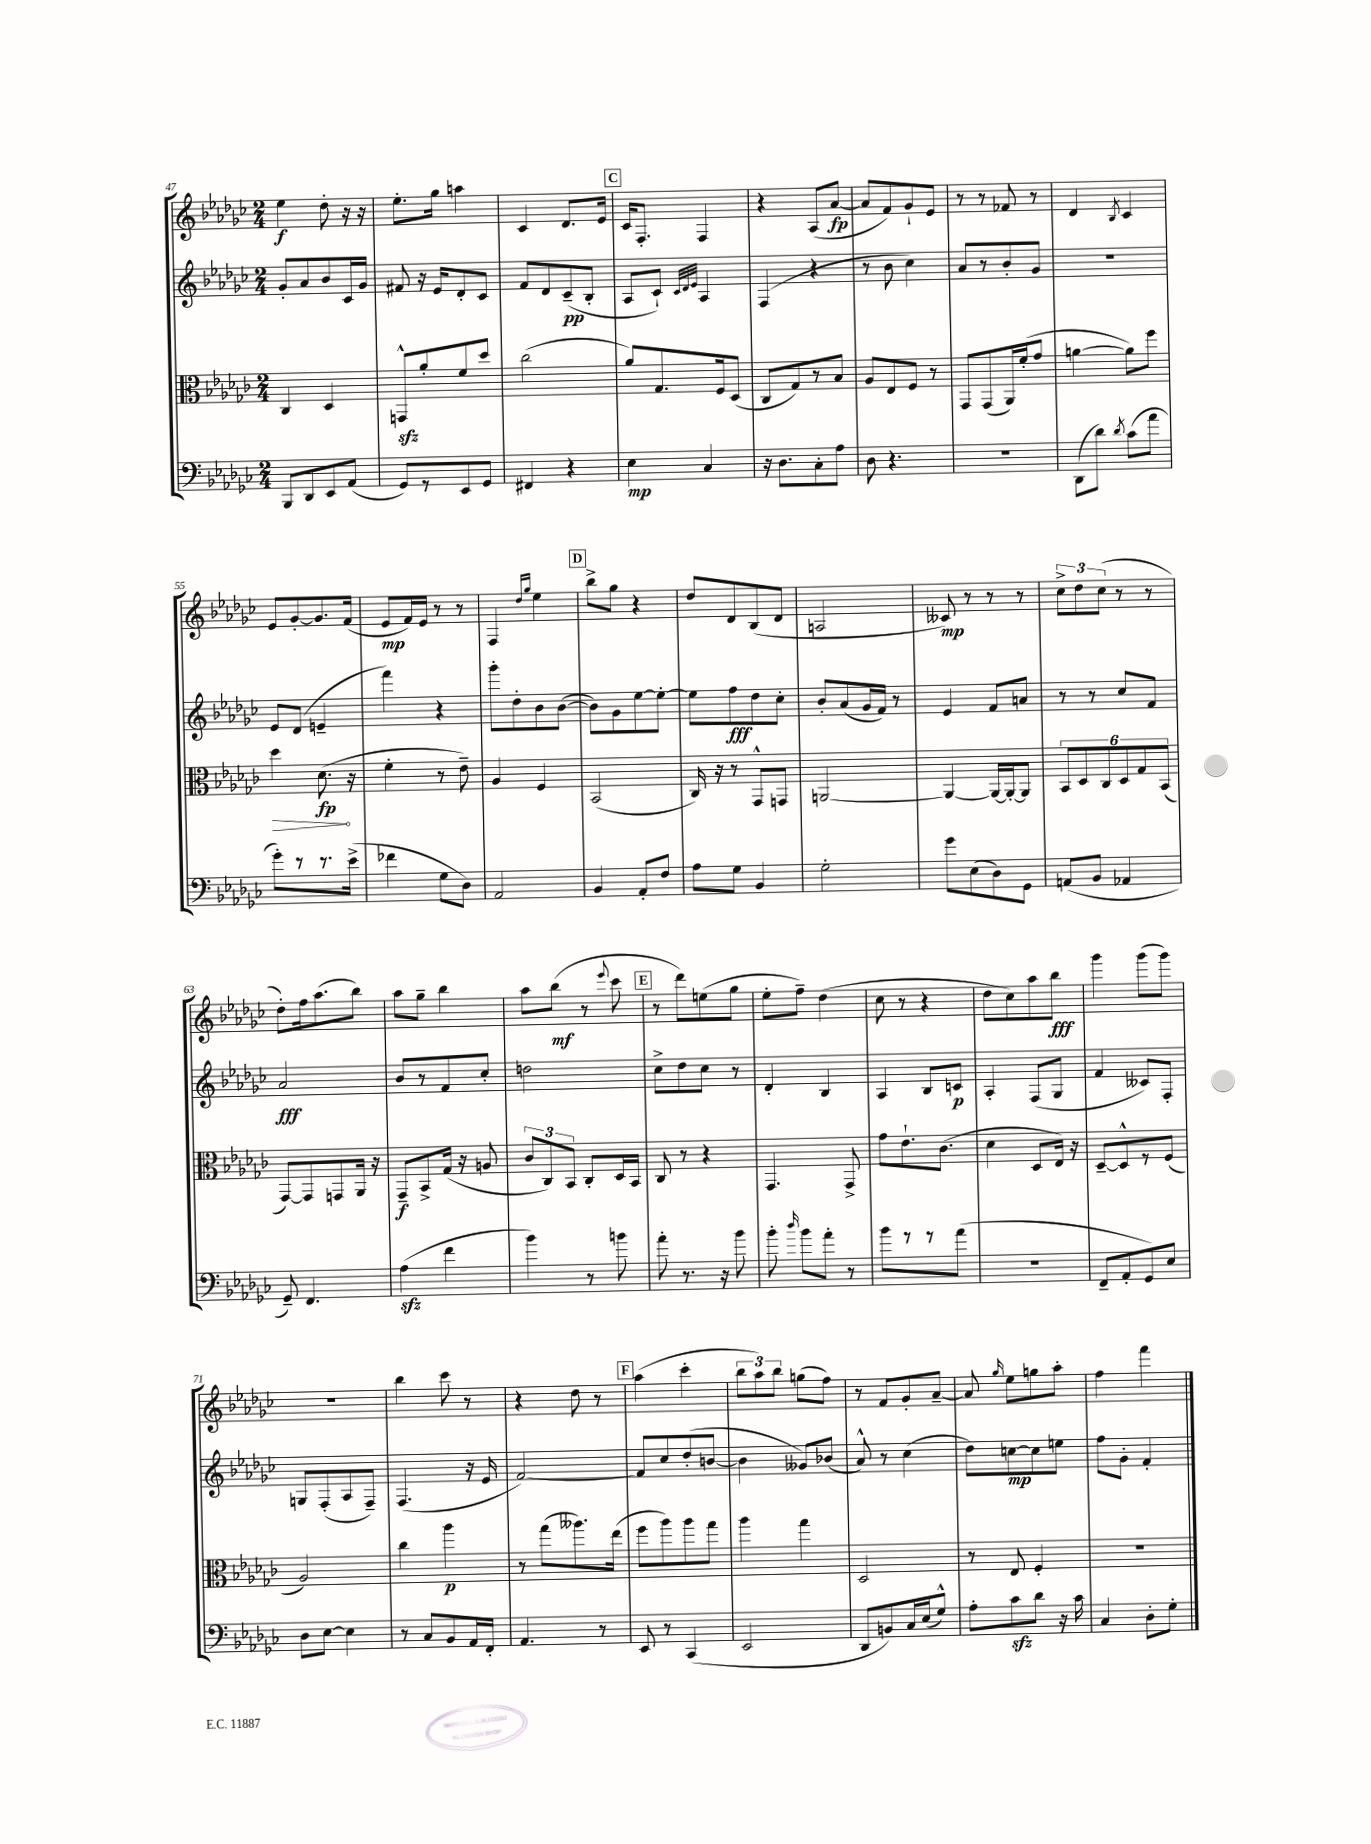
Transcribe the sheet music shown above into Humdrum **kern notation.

**kern	**kern	**kern	**kern
*staff4	*staff3	*staff2	*staff1
*clefF4	*clefC3	*clefG2	*clefG2
*k[b-e-a-d-g-c-]	*k[b-e-a-d-g-c-]	*k[b-e-a-d-g-c-]	*k[b-e-a-d-g-c-]
*M2/4	*M2/4	*M2/4	*M2/4
8BBB-	4C-	8g-'	4ee-
8DD-	.	8a-	.
8EE-	4D-	8b-	8dd-'
(8AA-	.	16c-	16r
.	.	16g-	16r
=	=	=	=
8GG-)	8GG^^	8f#	8.ee-'
8r	8a-'	16r	.
.	.	16e-	16gg-
8EE-	8f	8d-'	4aa
8GG-	8dd-	8c-	.
=	=	=	=
4FF#	(2cc-	8f	4c-
.	.	8d-	.
4r	.	(8c-~	8.d-
.	.	8B-'	.
.	.	.	16e-
=	=	=	=
4E-	8a-)	8A-	16c-
.	.	.	8.F'
.	8.G-	8c-`)	.
.	.	32qqc-	.
.	.	32qqd-	.
.	.	32qqe-	.
4C-	.	4A-	4F
.	16F	.	.
.	(8D-	.	.
=	=	=	=
16r	8C-	(4F	4r
8.D-	.	.	.
.	8G-)	.	.
8C-'	8r	4r	(8A-
8A-	8B-	.	[8a-
=	=	=	=
8D-	8A-	8r	8a-]
4.r	8E-	8b-	8f)
.	8F	4cc-)	8g-`
.	8r	.	8e-
=	=	=	=
2r	8GG-	8a-	8r
.	(8GG-	8r	8r
.	16AA-)	8b-'	8f-
.	(16f'	.	.
.	8g-	8g-	8r
=	=	=	=
(8DD-	[4a	2r	4d-
8d-)	.	.	.
8qd-	.	.	8qB-
(8c-	8a])	.	4c-
8a-	8ff	.	.
=	=	=	=
8g-')	4dd-	8e-	8e-
8r	.	(8d-	[8g-'
8.r	(8.d-	4e~	8.g-]
(16e-^	16r	.	(16f
=	=	=	=
4f-	4f'	4fff)	8e-
.	.	.	16f)
.	.	.	16e-
8G-	8r	4r	8r
8D-)	8e-~)	.	8r
=	=	=	=
2AA-	4A-	8ggg-'	4F
.	.	8dd-'	.
.	.	.	16qqdd-
.	.	.	16qqgg-
.	4F	8b-	4ee-
.	.	([8b-	.
=	=	=	=
4BB-	(2BB-	8b-])	8bb-^
.	.	8g-	8gg-
8AA-'	.	[8ee-	4r
8F	.	8ee-'_	.
=	=	=	=
8A-	16C-)	8ee-]	8dd-
.	16r	.	.
8G-	8r	8ff	8d-
4BB-	8GG-^^	8dd-	(8B-
.	8GG	8cc-'	8d-
=	=	=	=
2G-'	[2AA	8b-'	2A
.	.	(8a-	.
.	.	16g-	.
.	.	16f)	.
.	.	8r	.
=	=	=	=
8g-	4AA_	4e-	8c--)
(8E-	.	.	8r
8D-)	16AA_	8f	8r
.	16AA'_	.	.
8GG-	8AA]	8a	8r
=	=	=	=
(8AA	12BB-	8r	12cc-^
.	12D-	.	12dd-
8BB-	.	8r	.
.	12C-	.	(12cc-
4AA-	12D-	8cc-	8r
.	12G-	.	.
.	.	8f	8r
.	(12BB-	.	.
=	=	=	=
8GG-~)	[8GG-)	2a-	8dd-')
4.FF	8GG-]	.	16ff
.	.	.	(8.aa-
.	8GG	.	.
.	16AA-	.	8bb-)
.	16r	.	.
=	=	=	=
(4A-	8GG-~	8b-	8aa-
.	8BB-^	8r	8gg-~
4f	(16G-	8f	4bb-
.	16r	.	.
.	8A	8cc-'	.
=	=	=	=
4b-)	12c-	2dd	8aa-
.	12C-)	.	.
.	.	.	(8bb-
.	12BB-	.	.
8r	8C-'	.	8r
.	.	.	8qqeee-
8b	16D-	.	8ccc-
.	16BB-	.	.
=	=	=	=
8a-'	8C-	8cc-^	8r
8.r	8r	8dd-	8ddd-)
.	4r	8cc-	(8ee
16r	.	.	.
8b-	.	8r	8gg-
=	=	=	=
8b-'	4.GG-	4d-'	8ee-'
16qqdd-	.	.	.
8b-	.	.	8ff~)
8a-'	.	4B-	(4dd-
8r	8GG-^	.	.
=	=	=	=
8b-	8g-	4A-	8cc-
8r	8.e-`	.	8r
8r	.	8B-	4r
.	(8.c-	.	.
(8a-	.	8c	.
=	=	=	=
2r	4d-	4A-'	8dd-
.	.	.	8cc-)
.	8D-	(8F	8aa-
.	16E-)	8G-	8bb-
.	16r	.	.
=	=	=	=
8FF~	[8D-~	4f	4ggg-
8AA-'	8D-^^]	.	.
8GG-)	8r	8c--)	(8ggg-
8E-	(8F	8F'	8ggg-)
=	=	=	=
8D-	2A-)	8G	2r
[8E-	.	(8F'	.
4E-]	.	8A-	.
.	.	8F~)	.
=	=	=	=
8r	4cc-	(4.F	4bb-
8C-	.	.	.
8BB-	4aa-	.	8ccc-
16AA-	.	16r	8r
16FF'	.	16e-	.
=	=	=	=
4.AA-	8r	[2f)	4r
.	(8gg-	.	.
.	8.aa--)	.	8dd-
8r	.	.	8r
.	(16ee-	.	.
=	=	=	=
8EE-	8ff	8f]	(4aa-
8r	8aa-)	8cc-	.
(4CC-	8aa-	(8dd-'	4ccc-'
.	8gg-	[8b	.
=	=	=	=
2EE-	4aa-	4b]	12bb-
.	.	.	12aa-)
.	.	.	12bb-
.	4gg-	8g--)	(8gg
.	.	(8b-	8ff)
=	=	=	=
8DD-	2D-	8a-^^)	8r
8BB)	.	8r	8f
16C-	.	(4cc-	8g-'
(16E-	.	.	.
8G-^^)	.	.	[8a-~
=	=	=	=
8A-'	8r	8dd-)	8a-]
.	.	.	16qqgg-
8c-	8E-	[8cc	8ee-
8d-	4F'	8cc]	8gg
16r	.	8ee	8aa-'
16c-	.	.	.
=	=	=	=
4C-	2r	8ff	4ff
.	.	8g-'	.
8D-'	.	4f'	4fff
8G-'	.	.	.
==	==	==	==
*-	*-	*-	*-
